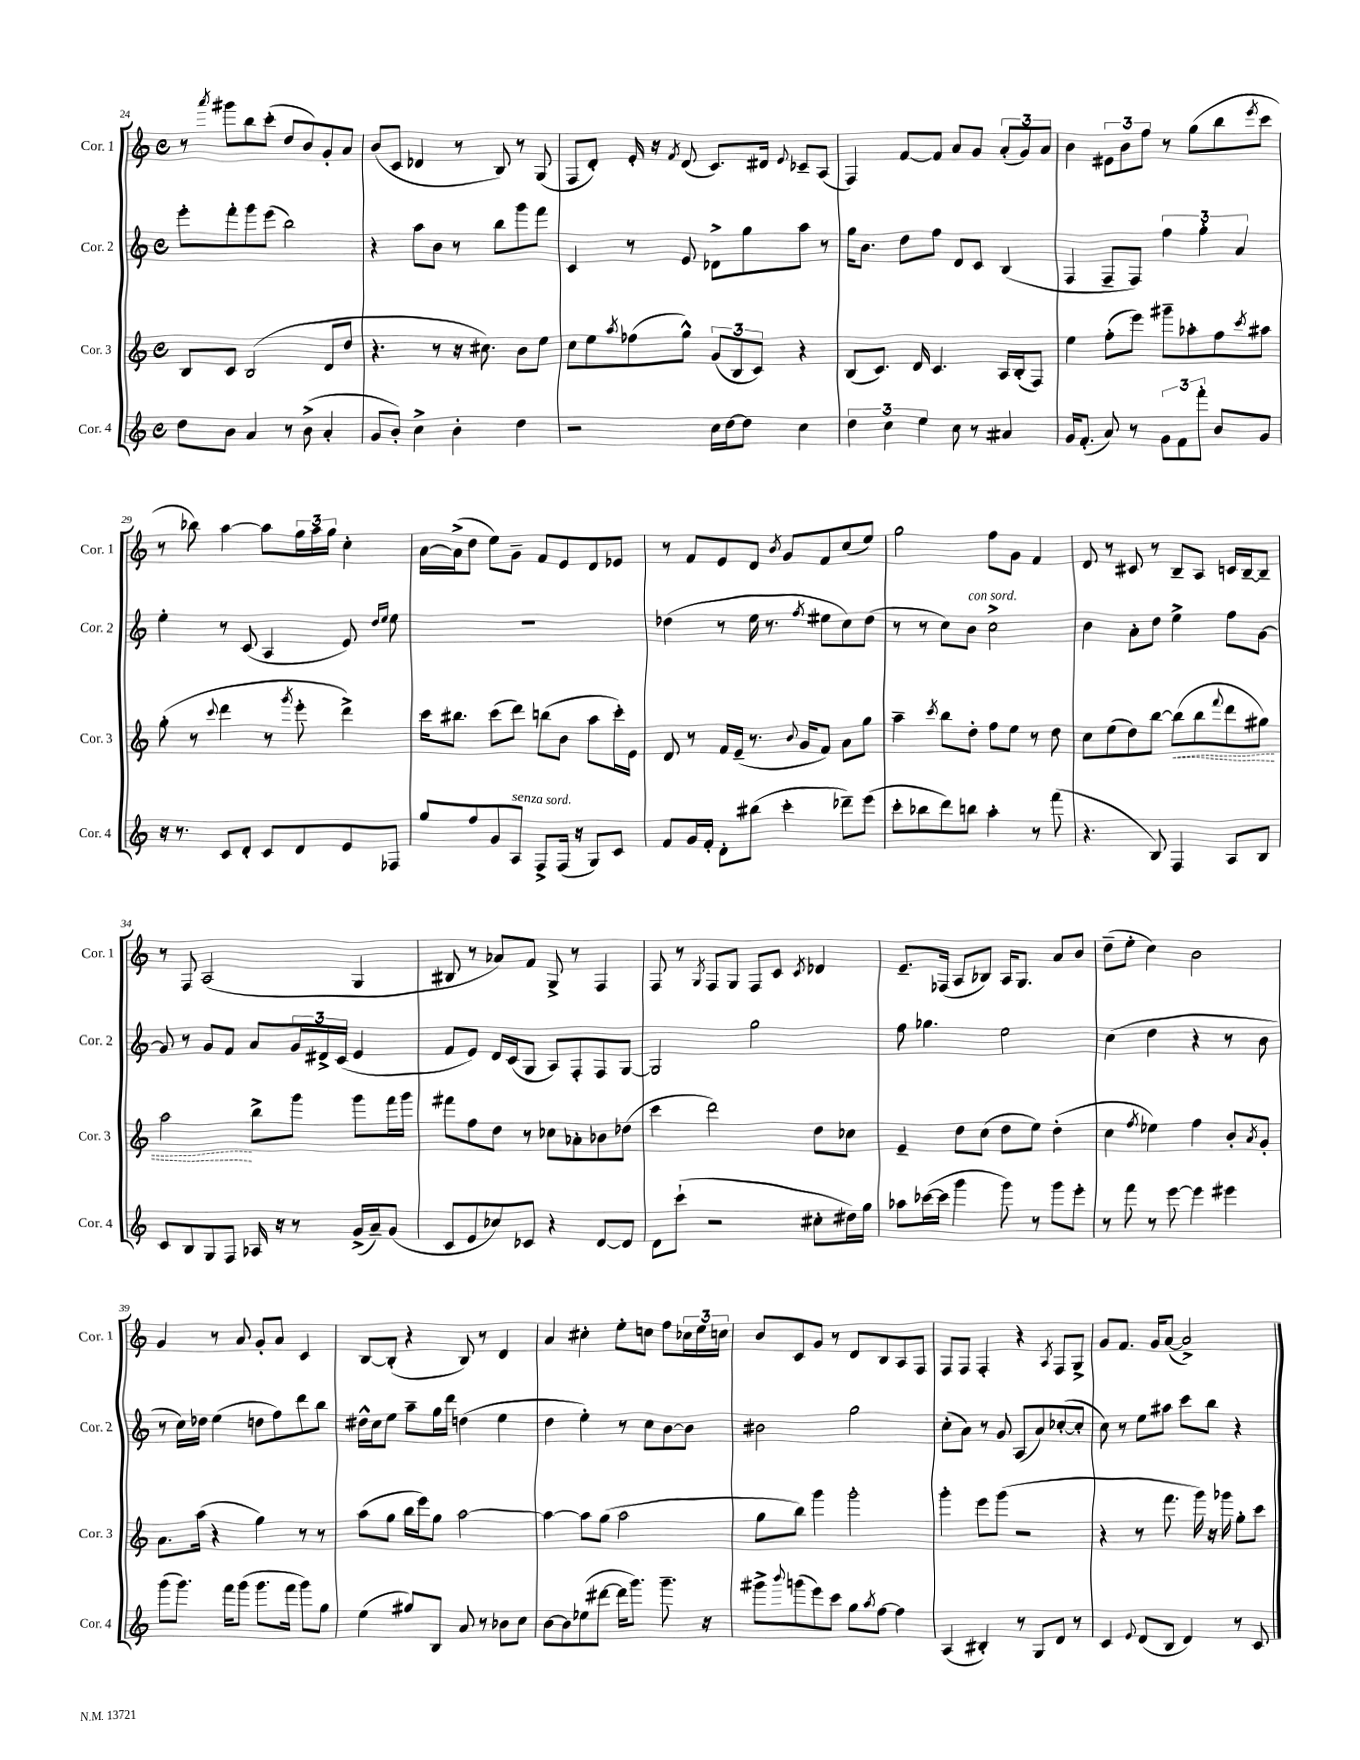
<<
\new StaffGroup <<
\new Staff = "s0" \with { instrumentName = "Cor. 1" shortInstrumentName = "Cor. 1" } {
    \clef treble \key c \major \defaultTimeSignature \time 4/4
    r8 \acciaccatura { a'''8 } gis'''8 b''8 c'''8-.( d''8 b'8) g'8-. a'8 |
    b'8( c'8 des'4 r8 b8) r8 g8( |
    f8 d'8-.) e'16-. r16 \acciaccatura { f'8 } d'8( c'8.) dis'16 \appoggiatura { e'8 } ces'8-- a8( |
    f4) f'8~ f'8 a'8 g'8 \tuplet 3/2 { a'8-.( g'8) a'8 } |
    b'4 \tuplet 3/2 { eis'8 b'8 f''8 } r8 g''8( b''8 \acciaccatura { e'''8 } c'''8 |
    r8 bes''8) a''4~ a''8 \tuplet 3/2 { g''16 a''16 g''16 } c''4-. |
    a'16~ a'16->( d''8 e''8) g'8-- f'8 e'8 d'8 ees'8 |
    r8 f'8 e'8 d'8 \acciaccatura { b'8 } g'8 f'8 c''8( e''8) |
    g''2 f''8 g'8 f'4 |
    d'8 r8 cis'8 r8 b8-- a8 c'16 b16~-- b8-- |
    r8 f8 a2( g4 |
    bis8 r8 aes'8) f'8 g8-> r8 f4 |
    f8 r8 \acciaccatura { g8 } f8 g8 f8 c'8 \acciaccatura { c'8 } des'4 |
    e'8.-- fes16( a8 bes8) a16 g8. a'8 b'8 |
    d''8--( e''8-. c''4) b'2 |
    g'4 r8 a'8 g'8-. a'8 c'4 |
    b8~ b8-.( r4 b8) r8 d'4 |
    a'4 cis''4-. e''8-. c''8 f''8 \tuplet 3/2 { ces''16 e''16 c''16 } |
    b'8 c'8 g'8 r8 d'8 b8 a8 f8 |
    f8 f8 f4-. r4 \acciaccatura { a8 } f8 g8-> |
    g'8 f'8. g'16 a'8~( a'2->) \bar "|." |
}
\new Staff = "s1" \with { instrumentName = "Cor. 2" shortInstrumentName = "Cor. 2" } {
    \clef treble \key c \major \defaultTimeSignature \time 4/4
    e'''8-. f'''8-. g'''8 e'''8( b''2) |
    r4 a''8 b'8 r8 b''8 g'''8 f'''8 |
    c'4 r8 e'8 des'8-> g''8 a''8 r8 |
    g''16 b'8. d''8 f''8 d'8 c'8 b4( |
    f4 f8-- f8) \tuplet 3/2 { f''4 g''4-. a'4 } |
    e''4-. r8 c'8( a4 e'8) \grace { d''16 e''16 } e''8 |
    R1 |
    des''4( r8 e''16 r8. \acciaccatura { f''8 } eis''8 c''8) des''8( |
    r8 r8 c''8) b'8^\markup { \italic "con sord." } c''2-> |
    b'4 a'8-. d''8 e''4-> f''8 g'8~ |
    g'8 r8 g'8 f'8 a'8 \tuplet 3/2 { g'16 dis'16-> c'16( } e'4 |
    f'8 e'8) d'16 c'16( g8 a8) f8-. f8 g8~ |
    g2 g''2 |
    f''8 ges''4. e''2 |
    c''4( d''4 r4 r8 b'8 |
    r8 c''16) des''16 e''4( d''8 f''8) d'''8 b''8 |
    dis''16-^ c''16 e''8 a''8-- g''16 d'''16 d''4( e''4 |
    d''4 e''4-.) r8 c''8 b'8~ b'8 |
    bis'2 g''2 |
    c''8-.( a'8) r8 g'8 a8( a'8) ces''8~-.( ces''8-. |
    c''8) r8 e''8 ais''8 c'''8 b''8 r4 \bar "|." |
}
\new Staff = "s2" \with { instrumentName = "Cor. 3" shortInstrumentName = "Cor. 3" } {
    \clef treble \key c \major \defaultTimeSignature \time 4/4
    b8 c'8 b2( d'8 d''8 |
    r4. r8 r16 cis''8.) b'8 e''8 |
    c''8 e''8 \acciaccatura { a''8 } fes''8( g''8-^) \tuplet 3/2 { g'8( b8 c'8) } r4 |
    b8( c'8.) d'16 c'4. a16 b16-.( f8) |
    e''4 f''8-.( e'''8) gis'''8-- aes''8-. f''8 \acciaccatura { c'''8 } ais''8 |
    g''8-.( r8 \appoggiatura { c'''8 } d'''4 r8 \acciaccatura { g'''8 } e'''8-. d'''4->) |
    c'''16 bis''8. c'''8( d'''8) b''8( b'8 a''8 c'''16-.) e'16 |
    d'8 r8 f'16 e'16--( r8. \appoggiatura { b'8 } g'16 f'8) a'8 g''8 |
    a''4-- \acciaccatura { c'''8 } b''8 d''8-. f''8 e''8 r8 d''8 |
    c''8 e''8( d''8) b''8~ \once \override Hairpin.style = #'dashed-line b''8\<( b''8 \appoggiatura { f'''8 } d'''8 gis''8) |
    a''2\! b''8-> g'''8 g'''8 f'''16 g'''16 |
    fis'''8 f''8 d''8 r8 ces''8 aes'8-. bes'8 des''8( |
    c'''4 d'''2) d''8 ces''8 |
    e'4-- d''8 c''8( d''8 e''8) d''4-.( |
    c''4 \acciaccatura { f''8 } ees''4) f''4 b'8-. \acciaccatura { a'8 } g'8-. |
    a'8. a''16( r4 g''4) r8 r8 |
    a''8( g''8 b''16 e'''16) g''8 a''2~ |
    a''4~ a''8 g''8( a''2 |
    g''8 b''8) g'''4 g'''2-. |
    g'''4-. e'''8 g'''8( r2 |
    r4 r8 f'''8. g'''16) r16 ges'''16 g''8-. c'''8 \bar "|." |
}
\new Staff = "s3" \with { instrumentName = "Cor. 4" shortInstrumentName = "Cor. 4" } {
    \clef treble \key c \major \defaultTimeSignature \time 4/4
    d''8 b'8 a'4 r8 b'8->( a'4-. |
    g'8 b'8-.) c''4-> b'4-. d''4 |
    r2 c''16 d''16~ d''8 c''4 |
    \tuplet 3/2 { d''4 c''4 e''4 } c''8 r8 ais'4 |
    g'16 f'8.-.( a'8) r8 \tuplet 3/2 { g'8 f'8 f'''8-. } b'8 g'8 |
    r16 r8. c'8 d'8-. c'8 d'8 e'8 fes8 |
    g''8 f''8 g'8 a8^\markup { \italic "senza sord." } f8-> f16( r16 g8) c'8 |
    f'8 g'16 f'16-. d'8-. bis''8( c'''4-. des'''8--) e'''8( |
    c'''8-. bes''8 d'''8) b''8 a''4-. r8 f'''8( |
    r4. b8) f4 a8 b8 |
    c'8 b8 g8 f8 aes16 r16 r8 g'16->( a'16--) g'8( |
    c'8 e'8 ces''8) ces'8 r4 d'8~ d'8 |
    d'8 c'''8-!( r2 cis''8-. dis''16) g''16 |
    aes''8 ces'''16~( ces'''16 g'''4 g'''8) r8 g'''8 e'''8-. |
    r8 f'''8 r8 e'''8~ e'''4 eis'''4 |
    g'''8( g'''8.) f'''16 g'''8( g'''8. f'''16 g'''8) g''8 |
    e''4( gis''8) b8 a'8 r8 bes'8 c''8 |
    b'8~ b'8 ees''8( dis'''8~ dis'''16 g'''8.) g'''8.-- r16 |
    gis'''8-> \appoggiatura { b'''8 } g'''8( e'''8) c'''8 g''8 \acciaccatura { a''8 } f''8~ f''4 |
    a4( bis4-.) r8 g8 d'8 r8 |
    c'4 \appoggiatura { e'8 } d'8( b8 d'4) r8 c'8 \bar "|." |
}
>>
>>
\layout { \context { \Score currentBarNumber = #24 } }
